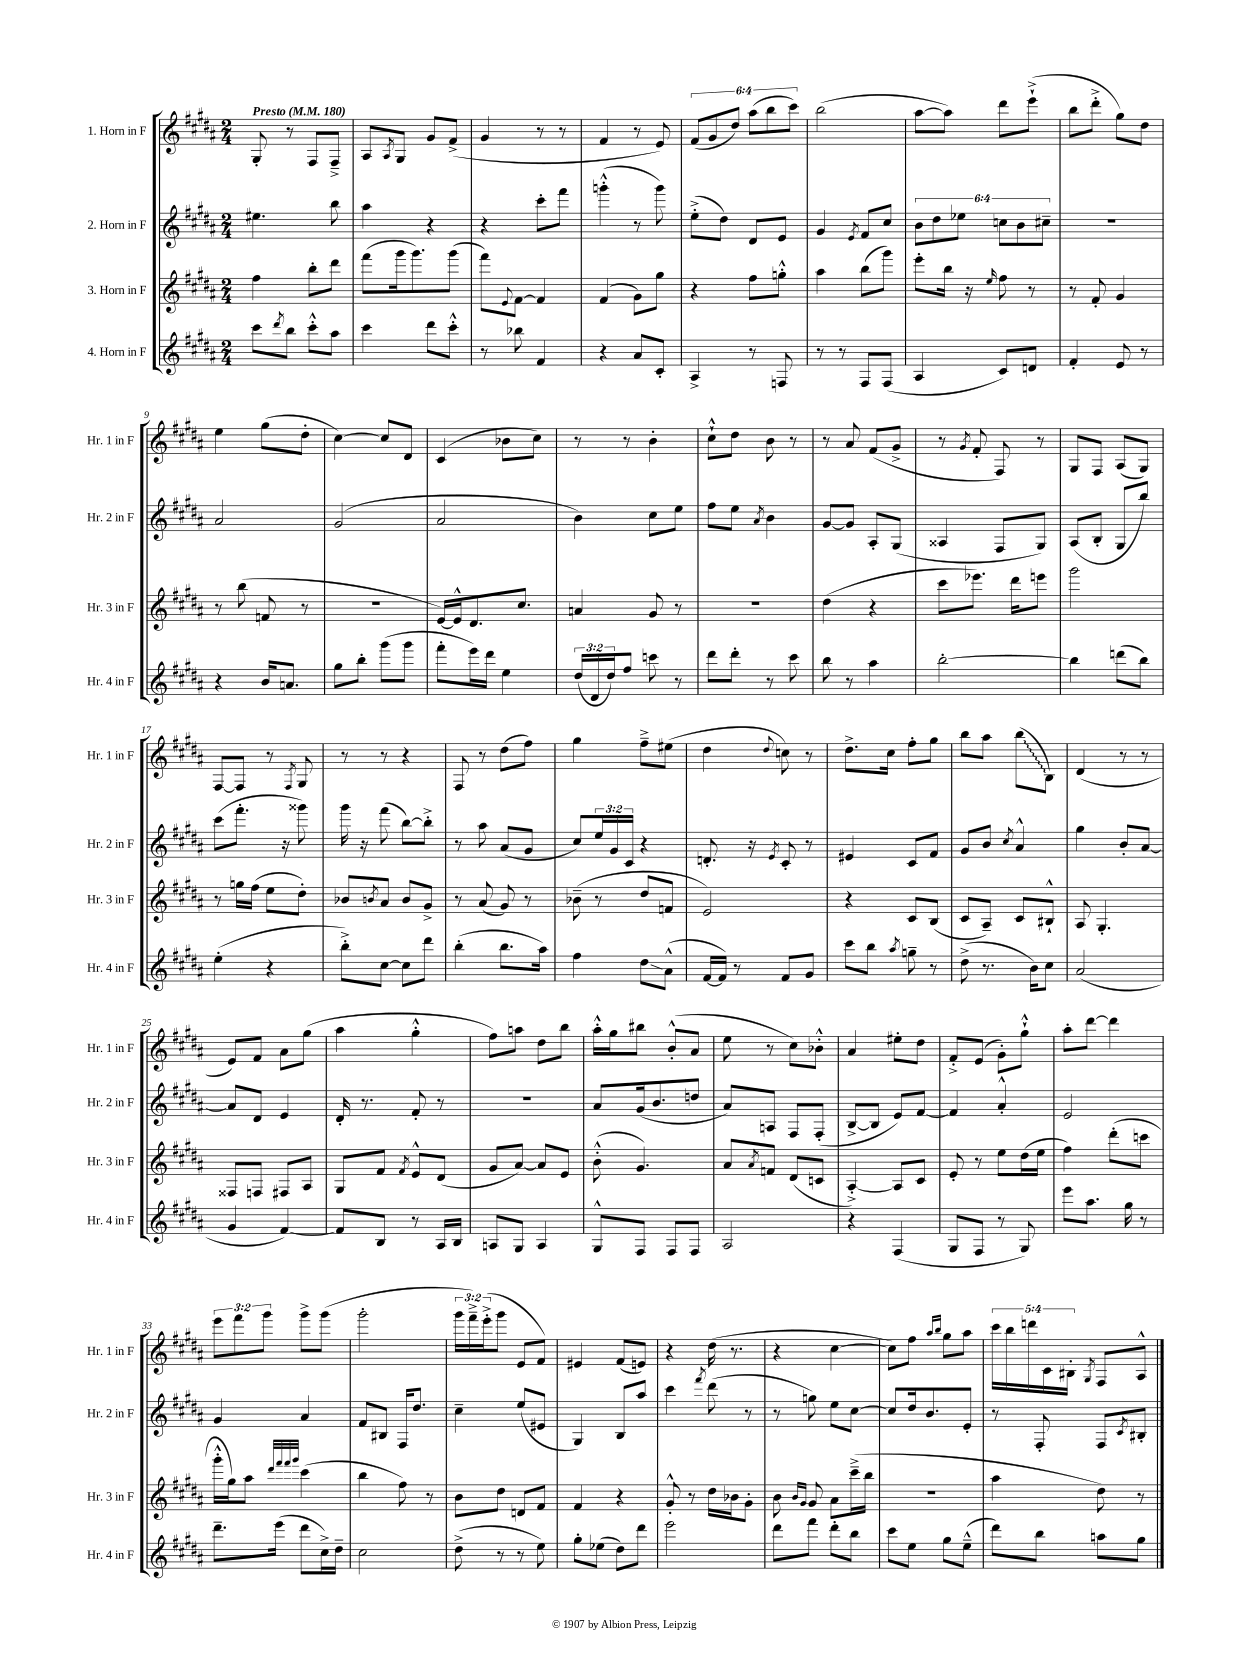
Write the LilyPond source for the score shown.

<<
\new StaffGroup <<
\new Staff = "s0" \with { instrumentName = "1. Horn in F" shortInstrumentName = "Hr. 1 in F" } {
    \clef treble \key b \major \numericTimeSignature \time 2/4 \override Staff.TupletNumber.text = #tuplet-number::calc-fraction-text \tempo "Presto" 4 = 180
    gis8-. r8 fis8 fis8---> |
    ais8 \acciaccatura { ais8 } gis8 gis'8 fis'8->( |
    gis'4 r8 r8 |
    fis'4 r8 e'8) |
    \tuplet 6/4 { fis'8( gis'8 dis''8) ais''8( b''8 cis'''8) } |
    b''2( |
    ais''8~ ais''8) dis'''8 e'''8-!->( |
    b''8 dis'''8-.-> gis''8) dis''8 |
    e''4 gis''8( dis''8-. |
    cis''4~) cis''8 dis'8 |
    cis'4( bes'8 cis''8) |
    r8 r8 b'4-. |
    cis''8-!-^ dis''8 b'8 r8 |
    r8 ais'8 fis'8( gis'8-> |
    r8 \acciaccatura { gis'8 } fis'8-. fis8) r8 |
    gis8 fis8 ais8( gis8) |
    fis8~ fis8 r8 \acciaccatura { fis8 } gis8 |
    r8 r8 r4 |
    fis8 r8 dis''8( fis''8) |
    gis''4 fis''8---> eis''8( |
    dis''4 \appoggiatura { dis''8 } c''8) r8 |
    dis''8.-> cis''16 fis''8-. gis''8 |
    b''8 ais''8 \once \override Glissando.style = #'zigzag b''8\glissando( b8) |
    dis'4( r8 r8 |
    e'8) fis'8 ais'8 gis''8( |
    ais''4 gis''4-.-^ |
    fis''8) a''8 dis''8 b''8 |
    ais''16-.-^ gis''16 bis''8 b'8-.-^( ais'8 |
    e''8 r8 cis''8) bes'8-.-^ |
    ais'4 eis''8-. dis''8 |
    fis'8-.-> e'8( gis'8-.) gis''8-!-^ |
    ais''8-. dis'''8~ dis'''4 |
    \tuplet 3/2 { e'''8 fis'''8 gis'''8 } gis'''8-> gis'''8( |
    gis'''2-. |
    \tuplet 3/2 { gis'''16 fis'''16--->) e'''16-.->( } gis'''8 e'8 fis'8) |
    eis'4 fis'8( e'8) |
    r4 dis''16( r8. |
    r4 cis''4~ |
    cis''8) fis''8 \grace { ais''16 b''16 } gis''8 ais''8 |
    \tuplet 5/4 { cis'''16 b''16 d'''16 cis'16 bis16-. } \acciaccatura { gis8 } fis8 ais8-^ \bar "|." |
}
\new Staff = "s1" \with { instrumentName = "2. Horn in F" shortInstrumentName = "Hr. 2 in F" } {
    \clef treble \key b \major \numericTimeSignature \time 2/4 \override Staff.TupletNumber.text = #tuplet-number::calc-fraction-text
    eis''4. b''8 |
    ais''4 r4 |
    r4 cis'''8-. fis'''8 |
    g'''4-.-^( r8 g'''8) |
    e''8-.->( dis''8) dis'8 e'8 |
    gis'4 \acciaccatura { e'8 } fis'8 cis''8 |
    \tuplet 6/4 { b'8 dis''8 ees''8 c''8 b'8 cis''8-- } |
    r2 |
    ais'2 |
    gis'2( |
    ais'2 |
    b'4) cis''8 e''8 |
    fis''8 e''8 \acciaccatura { ais'8 } b'4 |
    gis'8~ gis'8 ais8-. gis8( |
    aisis4 fis8 gis8) |
    ais8( b8-. gis8 b''8) |
    cis'''8( fis'''8.-. r16 gisis'''8) |
    gis'''16 r16 fis'''8( b''8~) b''8-.-> |
    r8 ais''8 ais'8( gis'8 |
    cis''8) \tuplet 3/2 { e''16 gis'16 cis'16 } r4 |
    d'8.-. r16 \acciaccatura { e'8 } cis'8-. r8 |
    eis'4 cis'8 fis'8 |
    gis'8 b'8 \acciaccatura { cis''8 } ais'4-^ |
    gis''4 b'8-. ais'8~ |
    ais'8 dis'8 e'4 |
    dis'16-. r8. fis'8-. r8 |
    R2 |
    ais'8 gis'16( b'8. d''8 |
    ais'8) a8 fis8 fis8-.( |
    b8~-> b8 e'8) fis'8~ |
    fis'4 ais'4-.-^ |
    e'2 |
    gis'4 ais'4 |
    fis'8 bis8 fis16 dis''8. |
    cis''4-- e''8( eis'8 |
    gis4) b8 ais''8 |
    cis'''4 \acciaccatura { fis'''8 } dis'''8( r8 |
    r8 g''8) e''8 cis''8~ |
    cis''8 dis''16 b'8. e'8-. |
    r8 fis8-. fis8 \acciaccatura { cis'8 } bis8-. \bar "|." |
}
\new Staff = "s2" \with { instrumentName = "3. Horn in F" shortInstrumentName = "Hr. 3 in F" } {
    \clef treble \key b \major \numericTimeSignature \time 2/4
    fis''4 b''8-. dis'''8 |
    fis'''8( gis'''16 gis'''8.) gis'''8( |
    fis'''8) \appoggiatura { e'8 } fis'8~ fis'4 |
    fis'4( gis'8) gis''8 |
    r4 fis''8 g''8-.-^ |
    ais''4 b''8( gis'''8) |
    e'''8-. b''16 r16 \grace { e''16 } fis''8 r8 |
    r8 fis'8-. gis'4 |
    r8 b''8( f'8 r8 |
    R2 |
    e'16~) e'16-^ dis'8. cis''8. |
    a'4 gis'8 r8 |
    R2 |
    dis''4( r4 |
    cis'''8 ees'''8.) dis'''16 e'''8 |
    gis'''2 |
    r8 g''16 fis''16( e''8 dis''8-.) |
    bes'8 \acciaccatura { b'8 } ais'8 b'8 gis'8-> |
    r8 ais'8( gis'8) r8 |
    bes'8--( r8 dis''8 f'8 |
    e'2) |
    r4 cis'8 b8( |
    cis'8 ais8--) cis'8 bis8-!-^ |
    ais8 gis4.-. |
    fisis8 f8 fis8 ais8 |
    gis8 fis'8 \acciaccatura { fis'8 } e'8-^ dis'8( |
    gis'8 ais'8~) ais'8 e'8 |
    b'8-.-^( gis'4.) |
    ais'8 \acciaccatura { ais'8 } f'8 dis'8( c'8 |
    ais4~-.->) ais8 cis'8 |
    e'8-. r8 e''8 dis''16( e''16 |
    fis''4) dis'''8-.( c'''8 |
    gis'''16-.-^ gis''16) ais''8 \grace { dis'''32 fis'''32 fis'''32 gis'''32 } cis'''4( |
    b''4 fis''8) r8 |
    b'8 dis''8 d'8 fis'8 |
    fis'4 r4 |
    gis'8-.-^ r8 dis''16 bes'16 gis'8-. |
    b'8 \grace { b'16 gis'16 } gis'8 ais'8 cis'''16--->( b''16 |
    r2 |
    ais''4 dis''8) r8 \bar "|." |
}
\new Staff = "s3" \with { instrumentName = "4. Horn in F" shortInstrumentName = "Hr. 4 in F" } {
    \clef treble \key b \major \numericTimeSignature \time 2/4 \override Staff.TupletNumber.text = #tuplet-number::calc-fraction-text
    cis'''8 \acciaccatura { dis'''8 } b''8 cis'''8-.-^ ais''8 |
    cis'''4 dis'''8 cis'''8-.-^ |
    r8 bes''8 fis'4 |
    r4 ais'8 cis'8-. |
    ais4-> r8 f8 |
    r8 r8 fis8 fis8( |
    ais4 cis'8) d'8 |
    fis'4-. e'8 r8 |
    r4 b'16 a'8. |
    gis''8 b''8-. gis'''8( gis'''8 |
    fis'''8-. e'''16) dis'''16 e''4 |
    \tuplet 3/2 { dis''16( dis'16 dis''16) } fis''8 c'''8 r8 |
    dis'''8 dis'''8-. r8 cis'''8 |
    b''8 r8 ais''4 |
    b''2~-. |
    b''4 d'''8( b''8) |
    e''4-.( r4 |
    b''8-.->) cis''8~ cis''8 dis'''8 |
    b''4-.( b''8. ais''16) |
    fis''4 dis''8\glissando ais'8-^( |
    fis'16~ fis'16) r8 fis'8 gis'8 |
    cis'''8 b''8 \acciaccatura { ais''8 } g''8-- r8 |
    dis''8->( r8. b'16) cis''8 |
    ais'2( |
    gis'4 fis'4~) |
    fis'8 b8 r8 ais16 b16 |
    a8 gis8 a4 |
    gis8-^ fis8 fis8 fis8 |
    ais2 |
    r4 fis4( |
    gis8 fis8 r8 gis8) |
    e'''8 ais''8. gis''16 r8 |
    dis'''8.-- e'''16( dis'''8 cis''16->) dis''16-- |
    cis''2 |
    dis''8->( r8 r8 e''8) |
    gis''8-. ees''8( dis''8) dis'''8 |
    e'''2 |
    dis'''8 fis'''8 dis'''8-. b''8 |
    cis'''8 e''8 gis''8 e''8---^( |
    dis'''8) b''8 a''8 gis''8 \bar "|." |
}
>>
>>
